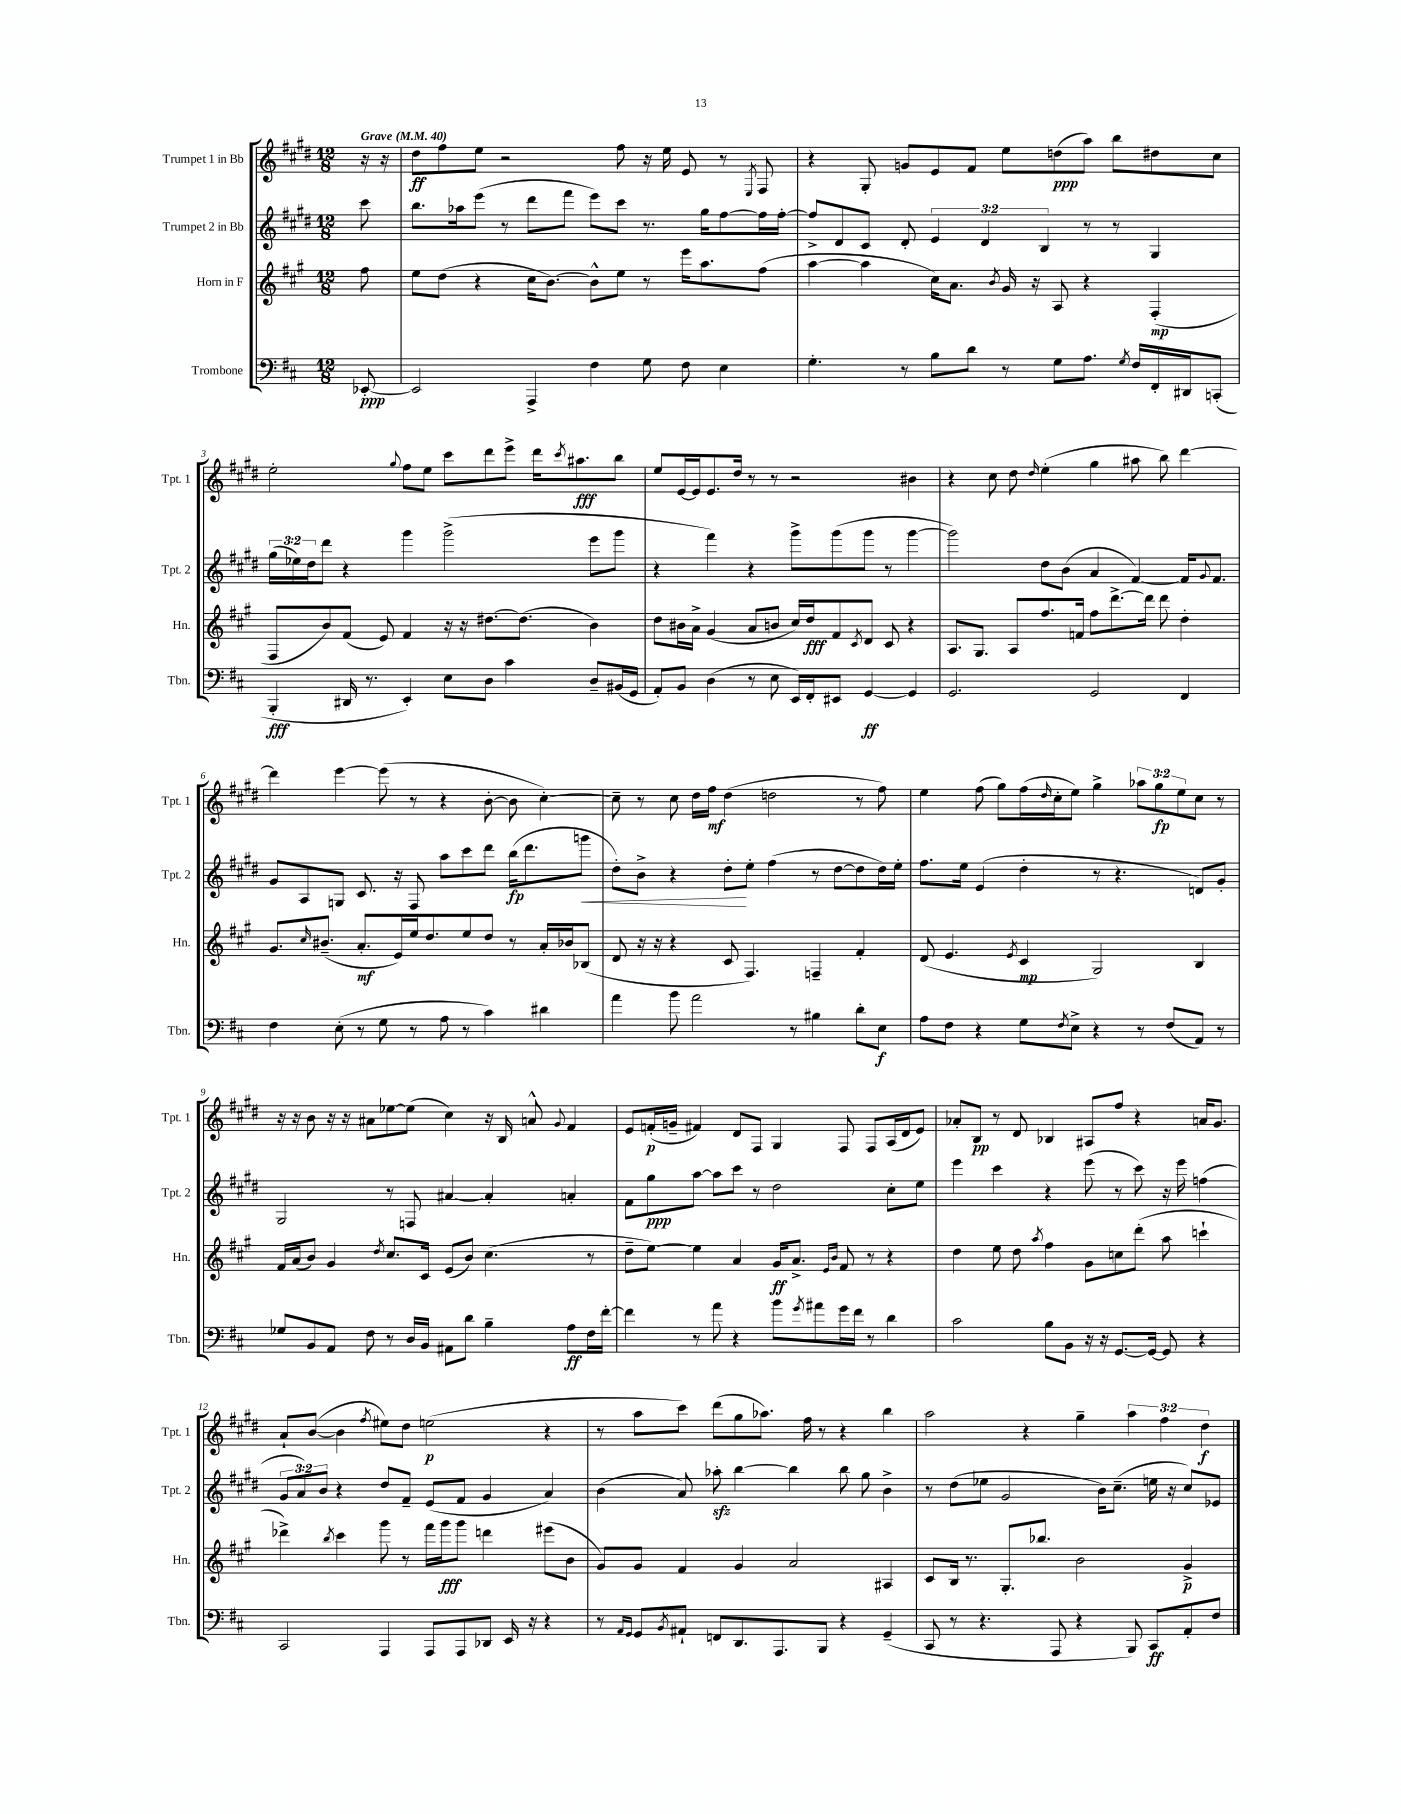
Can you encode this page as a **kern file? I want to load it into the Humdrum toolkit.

**kern	**kern	**kern	**kern
*staff4	*staff3	*staff2	*staff1
*clefF4	*clefG2	*clefG2	*clefG2
*k[f#c#]	*k[f#c#g#]	*k[f#c#g#d#]	*k[f#c#g#d#]
*M12/8	*M12/8	*M12/8	*M12/8
*MM40	*MM40	*MM40	*MM40
[8EE-'	8ff#	8ccc#	16r
.	.	.	16r
=	=	=	=
2EE-]	8ee	8.bb	8dd#
.	(8dd	.	8ff#
.	.	16aa-	.
.	4r	(8eee	8ee
.	.	8r	2r
4AAA^	16cc#	8ddd#	.
.	[8.b)	.	.
.	.	8fff#	.
4F#	8b^^]	8eee)	.
.	8ee	8ccc#	8ff#
8G	8r	8.r	16r
.	.	.	16ee
8F#	16eee	.	8e
.	8.aa	16gg#	.
4E	.	[8ff#	8r
.	.	.	8qE
.	(8ff#	16ff#]	8F#
.	.	[16ff#'	.
=	=	=	=
4.G'	[4aa	8ff#^]	4r
.	.	8d#	.
.	4aa]	8c#	8G#'
8r	.	8d#'	8g
8B	16cc#)	6e	8e
.	8.a	.	.
8d	.	.	8f#
.	.	6d#	.
.	8qb	.	.
8r	16g#	.	8ee
.	16r	.	.
.	.	6B	.
8G	8A	.	(8dd
8.A	4r	8r	8aa)
.	.	8r	8bb
8qG	.	.	.
16F#	.	.	.
16FF#'	(4F#'	4G#	8dd#
16DD#	.	.	.
(8CC'	.	.	8cc#
=	=	=	=
4BBB'	8F#	(24gg#	2ee'
.	.	24ee-)	.
.	.	24dd#	.
.	8b)	8ddd#	.
16DD#	(8f#	4r	.
8.r	.	.	.
.	8e)	.	.
.	.	.	8qqgg#
4EE')	4f#	4ggg#	8ff#
.	.	.	8ee
8E	16r	(2ggg#^	8ccc#
.	16r	.	.
8D	[8.dd#	.	8ddd#
4c#	.	.	8eee^
.	(8.dd#]	.	.
.	.	.	16ddd#
.	.	.	8qccc#
.	.	.	8.aa#
8D~	4b)	8eee	.
(16BB#	.	8ggg#	8bb
16GG	.	.	.
=	=	=	=
8AA')	8dd	4r	8ee
8BB	16b#	.	[16e
.	16a^	.	16e]
(4D	(4g#	4fff#)	8.e
.	.	.	16dd#
8r	8a	4r	8r
8E	8b	.	8r
16EE)	16cc#)	8ggg#^	2r
16FF#'	16dd	.	.
8EE#	8f#	(8ggg#	.
.	8qc#	.	.
[4GG	8d	8ggg#	.
.	8c#	8r	.
4GG]	4r	[4ggg#	4b#
=	=	=	=
2.GG	8.A	2ggg#])	4r
.	8.G#	.	.
.	.	.	8cc#
.	8A	.	8dd#
.	.	.	16qqdd#
.	8.ff#	8dd#	(4ee'
.	.	(8b	.
.	16f	.	.
2GG	8ff#	4a	4gg#
.	[8.ddd^	.	.
.	.	[4f#)	8aa#
.	16ddd]	.	.
.	8ddd	.	8bb)
4FF#	4dd'	16f#]	[4ddd#
.	.	8qqg#	.
.	.	8.f#	.
=	=	=	=
4F#	8.g#	8g#	4ddd#]
.	.	8A	.
.	16qqcc#	.	.
.	(8.b#~	.	.
(8E'	.	8G	[4eee
8r	8.a'	8.c#	.
8G	.	.	(8eee]
.	16e)	16r	.
8r	16ee	8F#	8r
.	8.dd	.	.
8A	.	8aa	4r
8r	8ee	8ccc#	.
4c#)	8dd	8ddd#	[8b'
.	8r	(16bb	8b]
.	.	8.ddd#	.
4d#	16a'	.	[4cc#')
.	16b-	.	.
.	(8B-	8ggg	.
=	=	=	=
4a	8d	8dd#')	8cc#~]
.	16r	8b^	8r
.	16r	.	.
8b	4r	4r	8cc#
2a	.	.	16dd#
.	.	.	16ff#
.	8c#	8dd#'	(4dd#
.	4.F#)	8ee'	.
.	.	(4ff#	2dd
8r	.	.	.
4B#	4F~	8r	.
.	.	[8dd#	.
8d'	4f#'	8dd#]	8r
8E	.	16dd#)	8ff#)
.	.	16ee'	.
=	=	=	=
8A	(8d	8.ff#	4ee
8F#	4.e	.	.
.	.	16ee	.
4r	.	(4e	(8ff#
.	.	.	8gg#)
.	8qe	.	.
8G	4c#	4dd#'	(16ff#
.	.	.	16qqdd#
.	.	.	16cc#'
8qF#	.	.	.
8E^	.	.	8ee)
4r	2G#)	8r	4gg#^
.	.	4.r	.
8r	.	.	12aa-
.	.	.	12gg#
(8F#	.	.	.
.	.	.	12ee
8AA)	4B	8d)	8cc#
8r	.	8g#'	8r
=	=	=	=
8G-	16f#	2G#	16r
.	(16a	.	16r
8BB	8b)	.	8b
8AA	4g#	.	16r
.	.	.	16r
8F#	.	.	8a#
.	8qdd	.	.
8r	8.cc#	8r	[8ee-
16D	.	8F	(8ee-]
16BB	16c#	.	.
8AA#	(8e	[4a#	4cc#)
8d	8b)	.	.
4B~	(4.cc#	4a#']	16r
.	.	.	16B
.	.	.	8a^^
.	.	.	8qqg#
8A	.	4a'	4f#
16F#	8r	.	.
[16f#'	.	.	.
=	=	=	=
4f#]	8dd~	8f#	8e
.	[8ee)	8gg#	(16f'
.	.	.	16g~
8r	4ee]	[8aa	4f#)
8a	.	8aa]	.
4r	4a	8ccc#	8d#
.	.	8r	8F#
8b	16g#	2dd#	4G#
.	8.a^	.	.
8qg	.	.	.
8a#	.	.	.
.	16qqe	.	.
.	16qqb	.	.
16g	8f#	.	8F#
16f#	.	.	.
8r	8r	.	8F#
4d	4r	8cc#'	(16A
.	.	.	16d#
.	.	8ee	8e)
=	=	=	=
2c#	4dd	4eee	8a-'
.	.	.	8B
.	8ee	4ccc#	8r
.	8dd	.	8d#
.	8qaa	.	.
8B	4ff#	4r	4B-
8BB	.	.	.
16r	8g#	(8eee	8A#
16r	.	.	.
[8.GG	8cc	8r	8ff#
.	(8ddd'	8ccc#)	4r
16GG_	.	.	.
8GG]	8aa	16r	.
.	.	16eee	.
4r	4ccc`	(4ff	16a
.	.	.	8.g#
=	=	=	=
2CC#	4ddd-^)	12g#	8a`
.	.	12a)	.
.	.	.	([8b
.	.	12b	.
.	8qbb	.	.
.	4ccc#	4r	4b]
.	.	.	8qff#
4AAA	8ggg#	8dd#	8ee#)
.	8r	8f#~	8dd#
8AAA	16fff#	(8e	(2ee
.	16ggg#	.	.
8AAA	8ggg#	8f#	.
8DD-	4ddd	4g#	.
16EE	.	.	.
16r	.	.	.
4r	(8eee#	4a)	4r
.	8b	.	.
=	=	=	=
8r	8g#)	(4b	8r
16qqAA	.	.	.
16qqGG	.	.	.
8GG	8g#	.	8aa
8qBB	.	.	.
8AA#`	4f#	8a)	8ccc#)
8FF	.	8aa-'	(8ddd#
8.DD	4g#	[4bb	8gg#
.	.	.	8.aa-)
8.AAA	.	.	.
.	2a	4bb]	.
.	.	.	16ff#
8BBB	.	.	8r
4r	.	8bb	4r
.	.	8gg#	.
(4GG~	4A#	4b^	4bb
=	=	=	=
8CC#	8c#	8r	2aa
8r	16B	(8dd#	.
.	8.r	.	.
4.r	.	8ee-	.
.	8.G#'	2g#	.
.	.	.	4r
.	8.bb-	.	.
8AAA	.	.	.
4r	2b	.	4gg#~
.	.	16b)	.
.	.	(8.cc#~	.
8BBB)	.	.	6aa
8CC#	.	16ee	.
.	.	.	6ff#
.	.	16r	.
8AA'	4g#^	8cc#)	.
.	.	.	6dd#
8F#	.	8e-	.
==	==	==	==
*-	*-	*-	*-
